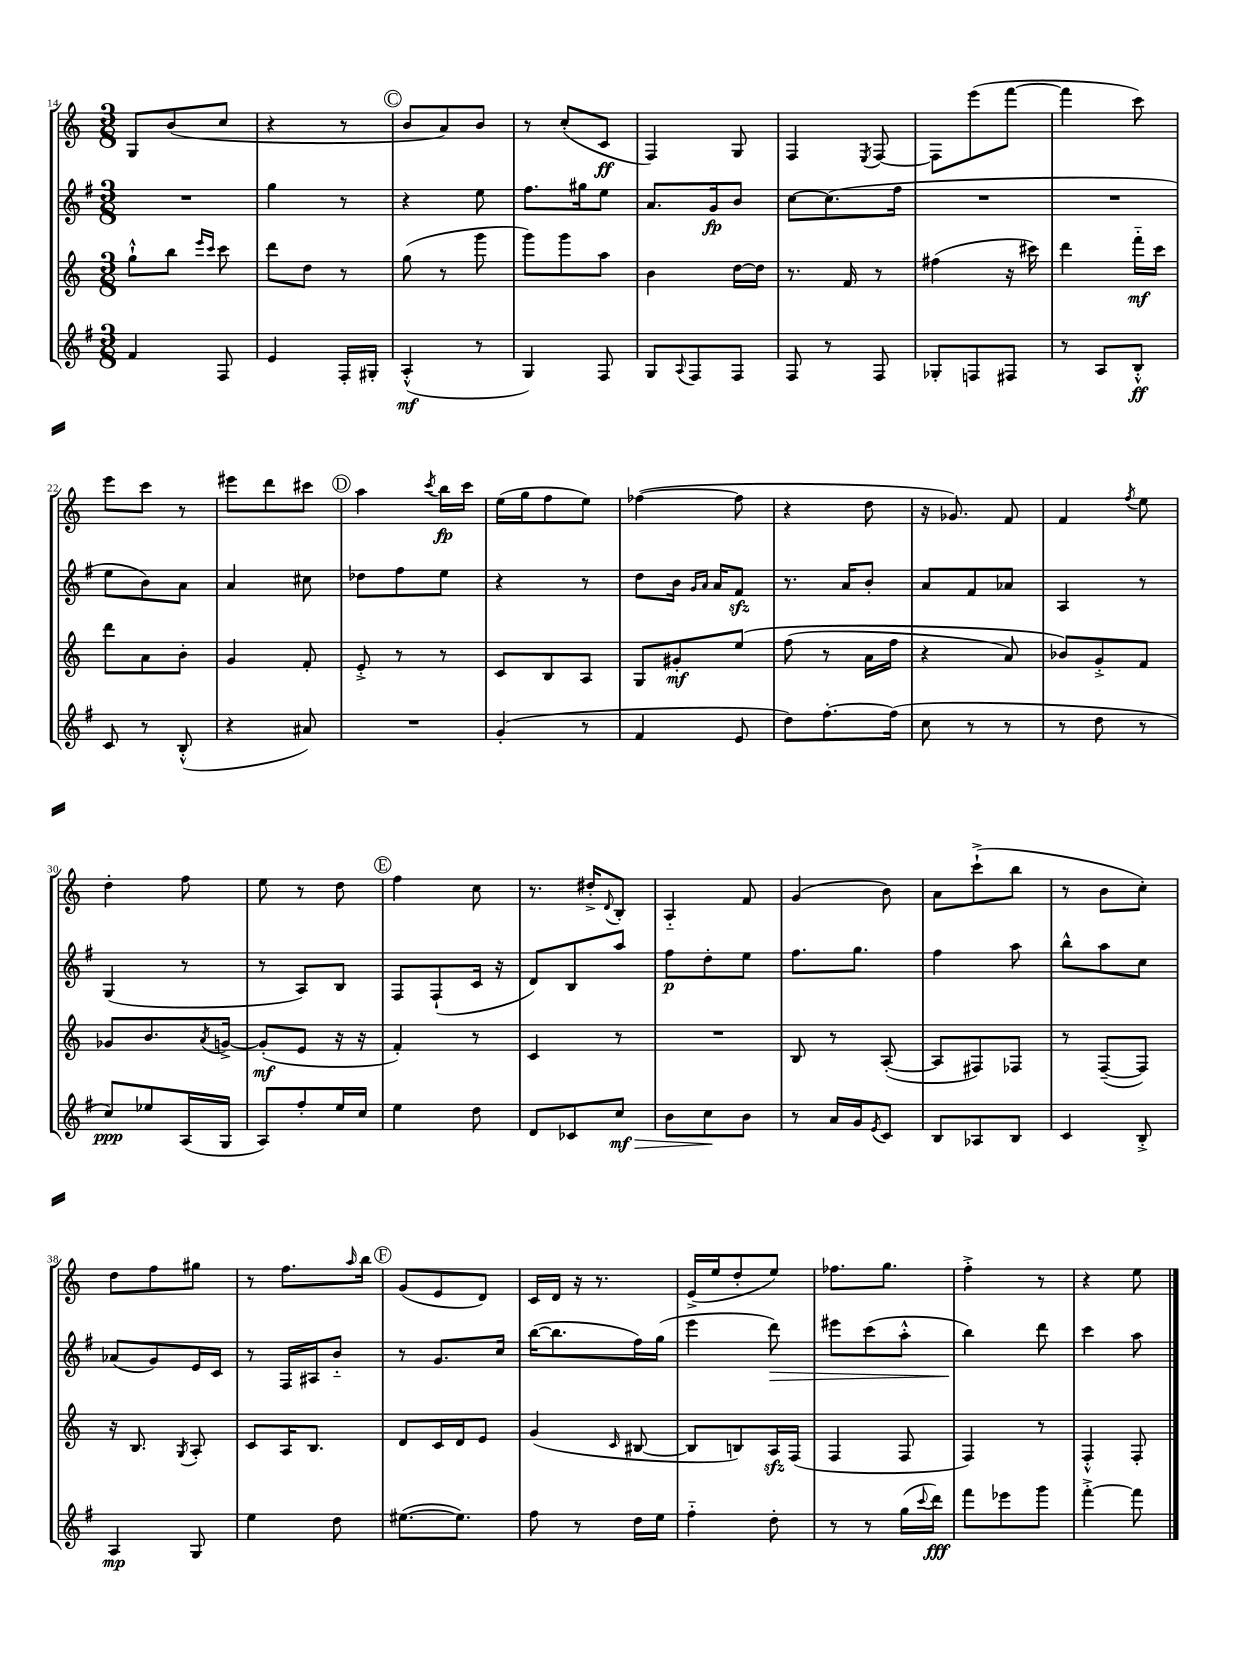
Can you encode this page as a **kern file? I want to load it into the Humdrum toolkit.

**kern	**dynam	**kern	**dynam	**kern	**dynam	**kern	**dynam
*part4	*part4	*part3	*part3	*part2	*part2	*part1	*part1
*staff4	*staff4	*staff3	*staff3	*staff2	*staff2	*staff1	*staff1
*clefG2	*	*clefG2	*	*clefG2	*	*clefG2	*
*k[f#]	*	*k[]	*	*k[f#]	*	*k[]	*
*M3/8	*	*M3/8	*	*M3/8	*	*M3/8	*
=14	=14	=14	=14	=14	=14	=14	=14
4f#/	.	8gg`^^\L	.	4.r	.	8G/L	.
.	.	8bb\J	.	.	.	(8b/	.
.	.	16qqeee/LL	.	.	.	.	.
.	.	16qqccc/JJ	.	.	.	.	.
8F#/	.	8ccc\	.	.	.	8cc/J	.
=15	=15	=15	=15	=15	=15	=15	=15
4e/	.	8ddd\L	.	4gg\	.	4r	.
.	.	8dd\J	.	.	.	.	.
16F#'/LL	.	8r	.	8r	.	8r	.
16G#X'/JJ	.	.	.	.	.	.	.
!!LO:REH:place=s1:t=C
=16	=16	=16	=16	=16	=16	=16	=16
(4A'^^/	mf	(8gg\	.	4r	.	8b/L	.
.	.	8r	.	.	.	8a/)	.
8r	.	8ggg\	.	8ee\	.	8b/J	.
=17	=17	=17	=17	=17	=17	=17	=17
4G/)	.	8ggg\L)	.	8.ff#\L	.	8r	.
.	.	8ggg\	.	.	.	(8cc'/L	.
.	.	.	.	16gg#X\k	.	.	.
8F#/	.	8aa\J	.	8ee\J	.	8c/J	ff
=18	=18	=18	=18	=18	=18	=18	=18
8G/L	.	4b\	.	8.a/L	.	4F/)	.
8qqA/	.	.	.	.	.	.	.
8F#/	.	.	.	.	.	.	.
.	.	.	.	16g/k	fp	.	.
8F#/J	.	[16dd\LL	.	8b/J	.	8G/	.
.	.	16dd\JJ]	.	.	.	.	.
=19	=19	=19	=19	=19	=19	=19	=19
8F#/	.	8.r	.	[8cc\L	.	4F/	.
8r	.	.	.	(8.cc\]	.	.	.
.	.	16f/	.	.	.	.	.
.	.	.	.	.	.	8qE/	.
8F#/	.	8r	.	.	.	[8F/	.
.	.	.	.	16ff#\Jk	.	.	.
=20	=20	=20	=20	=20	=20	=20	=20
8G-X'/L	.	(4ff#X\	.	4.r	.	8F\L]	.
8Fn/	.	.	.	.	.	(8eee\	.
8F#X/J	.	16r	.	.	.	[8fff\J	.
.	.	16ccc#X\)	.	.	.	.	.
=21	=21	=21	=21	=21	=21	=21	=21
8r	.	4ddd\	.	4.r	.	4fff\]	.
8A/L	.	.	.	.	.	.	.
8B'^^/J	ff	16fff\LL	mf	.	.	8ccc\)	.
.	.	16ccc\JJ	.	.	.	.	.
!!LO:LB:g=z
=22	=22	=22	=22	=22	=22	=22	=22
8c/	.	8ddd\L	.	8ee\L	.	8eee\L	.
8r	.	8a\	.	8b\)	.	8ccc\J	.
(8B'^^/	.	8b'\J	.	8a\J	.	8r	.
=23	=23	=23	=23	=23	=23	=23	=23
4r	.	4g/	.	4a/	.	8eee#X\L	.
.	.	.	.	.	.	8ddd\	.
8a#X/)	.	8f'/	.	8cc#X\	.	8ccc#X\J	.
!!LO:REH:place=s1:t=D
=24	=24	=24	=24	=24	=24	=24	=24
4.r	.	8e'^/	.	8dd-X\L	.	4aa\	.
.	.	8r	.	8ff#\	.	.	.
.	.	.	.	.	.	8qccc/	.
.	.	8r	.	8ee\J	.	16bb\LL	fp
.	.	.	.	.	.	16ccc\JJ	.
=25	=25	=25	=25	=25	=25	=25	=25
(4g'/	.	8c/L	.	4r	.	(16ee\LL	.
.	.	.	.	.	.	16gg\J	.
.	.	8B/	.	.	.	8ff\	.
8r	.	8A/J	.	8r	.	8ee\J)	.
=26	=26	=26	=26	=26	=26	=26	=26
4f#/	.	8G/L	.	8dd\L	.	([4ff-X\	.
.	.	8g#X'/	mf	16b\Jk	.	.	.
.	.	.	.	16qqg/LL	.	.	.
.	.	.	.	16qqa/JJ	.	.	.
.	.	.	.	16a/KL	.	.	.
8e/	.	(8ee/J	.	8f#zz/J	.	8ff-\]	.
=27	=27	=27	=27	=27	=27	=27	=27
8dd\L)	.	(8ff\	.	8.r	.	4r	.
[8.ff#'\	.	8r	.	.	.	.	.
.	.	.	.	16a/KL	.	.	.
.	.	16a\LL	.	8b'/J	.	8dd\	.
(16ff#\Jk]	.	16ff\JJ	.	.	.	.	.
=28	=28	=28	=28	=28	=28	=28	=28
8cc\	.	4r	.	8a/L	.	16r	.
.	.	.	.	.	.	8.g-X/)	.
8r	.	.	.	8f#/	.	.	.
8r	.	8a/)	.	8a-X/J	.	8f/	.
=29	=29	=29	=29	=29	=29	=29	=29
8r	.	8b-X/L)	.	4A/	.	4f/	.
8dd\	.	8g'^/	.	.	.	.	.
.	.	.	.	.	.	8qff/	.
8r	.	8f/J	.	8r	.	8ee\	.
!!LO:LB:g=z
=30	=30	=30	=30	=30	=30	=30	=30
8cc/L)	ppp	8g-X/L	.	(4G/	.	4dd'\	.
8ee-X/	.	8.b/	.	.	.	.	.
(16A/L	.	.	.	8r	.	8ff\	.
.	.	8qa/	.	.	.	.	.
16G/JJ	.	[16gn^/Jk	.	.	.	.	.
=31	=31	=31	=31	=31	=31	=31	=31
8A/L)	.	(8g'/L]	mf	8r	.	8ee\	.
8ff#'/	.	8e/J	.	8A/L)	.	8r	.
16ee/L	.	16r	.	8B/J	.	8dd\	.
16cc/JJ	.	16r	.	.	.	.	.
!!LO:REH:place=s1:t=E
=32	=32	=32	=32	=32	=32	=32	=32
4ee\	.	4f'/)	.	8F#/L	.	4ff\	.
.	.	.	.	(8F#`/	.	.	.
8dd\	.	8r	.	16c/Jk	.	8cc\	.
.	.	.	.	16r	.	.	.
=33	=33	=33	=33	=33	=33	=33	=33
8d/L	.	4c/	.	8d/L)	.	8.r	.
8c-X/	.	.	.	8B/	.	.	.
.	.	.	.	.	.	16dd#X'^/KL	.
.	.	.	.	.	.	8qqd/	.
!	!LO:HP:b	!	!	!	!	!	!
8cc/J	> mf	8r	.	8aa/J	.	8B'/J	.
=34	=34	=34	=34	=34	=34	=34	=34
8b\L	.	4.r	.	8ff#\L	p	4A/	.
8cc\	.	.	.	8dd'\	.	.	.
8b\J	]	.	.	8ee\J	.	8f/	.
=35	=35	=35	=35	=35	=35	=35	=35
8r	.	8B/	.	8.ff#\L	.	(4g/	.
16a/LL	.	8r	.	.	.	.	.
16g/J	.	.	.	8.gg\J	.	.	.
8qe/	.	.	.	.	.	.	.
8c/J	.	([8A'/	.	.	.	8b\)	.
=36	=36	=36	=36	=36	=36	=36	=36
8B/L	.	8A/L]	.	4ff#\	.	8a\L	.
8A-X/	.	8F#X/)	.	.	.	(8ccc`^\	.
8B/J	.	8F-X/J	.	8aa\	.	8bb\J	.
=37	=37	=37	=37	=37	=37	=37	=37
4c/	.	8r	.	8bb^^\L	.	8r	.
.	.	([8F~/L	.	8aa\	.	8b\L	.
8B'^/	.	8F/J])	.	8cc\J	.	8cc'\J)	.
!!LO:LB:g=z
=38	=38	=38	=38	=38	=38	=38	=38
4A/	mp	16r	.	(8a-X/L	.	8dd\L	.
.	.	8.B/	.	.	.	.	.
.	.	.	.	8g/)	.	8ff\	.
.	.	8qG/	.	.	.	.	.
8G/	.	8A'/	.	16e/L	.	8gg#X\J	.
.	.	.	.	16c/JJ	.	.	.
=39	=39	=39	=39	=39	=39	=39	=39
4ee\	.	8c/L	.	8r	.	8r	.
.	.	16A/K	.	16F#/LL	.	8.ff\L	.
.	.	8.B/J	.	16A#X/J	.	.	.
8dd\	.	.	.	8b/J	.	.	.
.	.	.	.	.	.	16qqaa/	.
.	.	.	.	.	.	16bb\Jk	.
!!LO:REH:place=s1:t=F
=40	=40	=40	=40	=40	=40	=40	=40
([8.ee#X\L	.	8d/L	.	8r	.	(8g/L	.
.	.	16c/L	.	8.g/L	.	8e/	.
8.ee#\J])	.	16d/J	.	.	.	.	.
.	.	8e/J	.	.	.	8d/J)	.
.	.	.	.	16cc/Jk	.	.	.
=41	=41	=41	=41	=41	=41	=41	=41
8ff#\	.	(4g/	.	([16bb\KL	.	16c/LL	.
.	.	.	.	8.bb\]	.	16d/JJ	.
8r	.	.	.	.	.	16r	.
.	.	.	.	.	.	8.r	.
.	.	16qqc/	.	.	.	.	.
16dd\LL	.	[8B#X/	.	16ff#\L)	.	.	.
16ee\JJ	.	.	.	(16gg\JJ	.	.	.
=42	=42	=42	=42	=42	=42	=42	=42
4ff#\	.	8B#/L]	.	4eee\	.	(16e^/LL	.
.	.	.	.	.	.	16ee/J	.
.	.	8Bn/)	.	.	.	8dd'/	.
!	!	!	!	!	!LO:HP:b	!	!
8dd'\	.	16Azz/L	.	8ddd\)	>	8ee/J)	.
.	.	(16F/JJ	.	.	.	.	.
=43	=43	=43	=43	=43	=43	=43	=43
8r	.	4F/	.	8eee#X\L	.	8.ff-X\L	.
8r	.	.	.	(8ccc\	.	.	.
.	.	.	.	.	.	8.gg\J	.
(16gg\LL	.	8F/	.	8aa'^^\J	.	.	.
8qqccc/	.	.	.	.	.	.	.
16ddd\JJ)	fff	.	.	.	.	.	.
=44	=44	=44	=44	=44	=44	=44	=44
8fff#\L	.	4F/)	.	4bb\)	.	4ff'^\	.
8eee-X\	.	.	.	.	.	.	.
8ggg\J	.	8r	.	8ddd\	]	8r	.
=45	=45	=45	=45	=45	=45	=45	=45
[4fff#'^\	.	4F'^^/	.	4ccc\	.	4r	.
8fff#\]	.	8F'/	.	8aa\	.	8ee\	.
==	==	==	==	==	==	==	==
*-	*-	*-	*-	*-	*-	*-	*-
